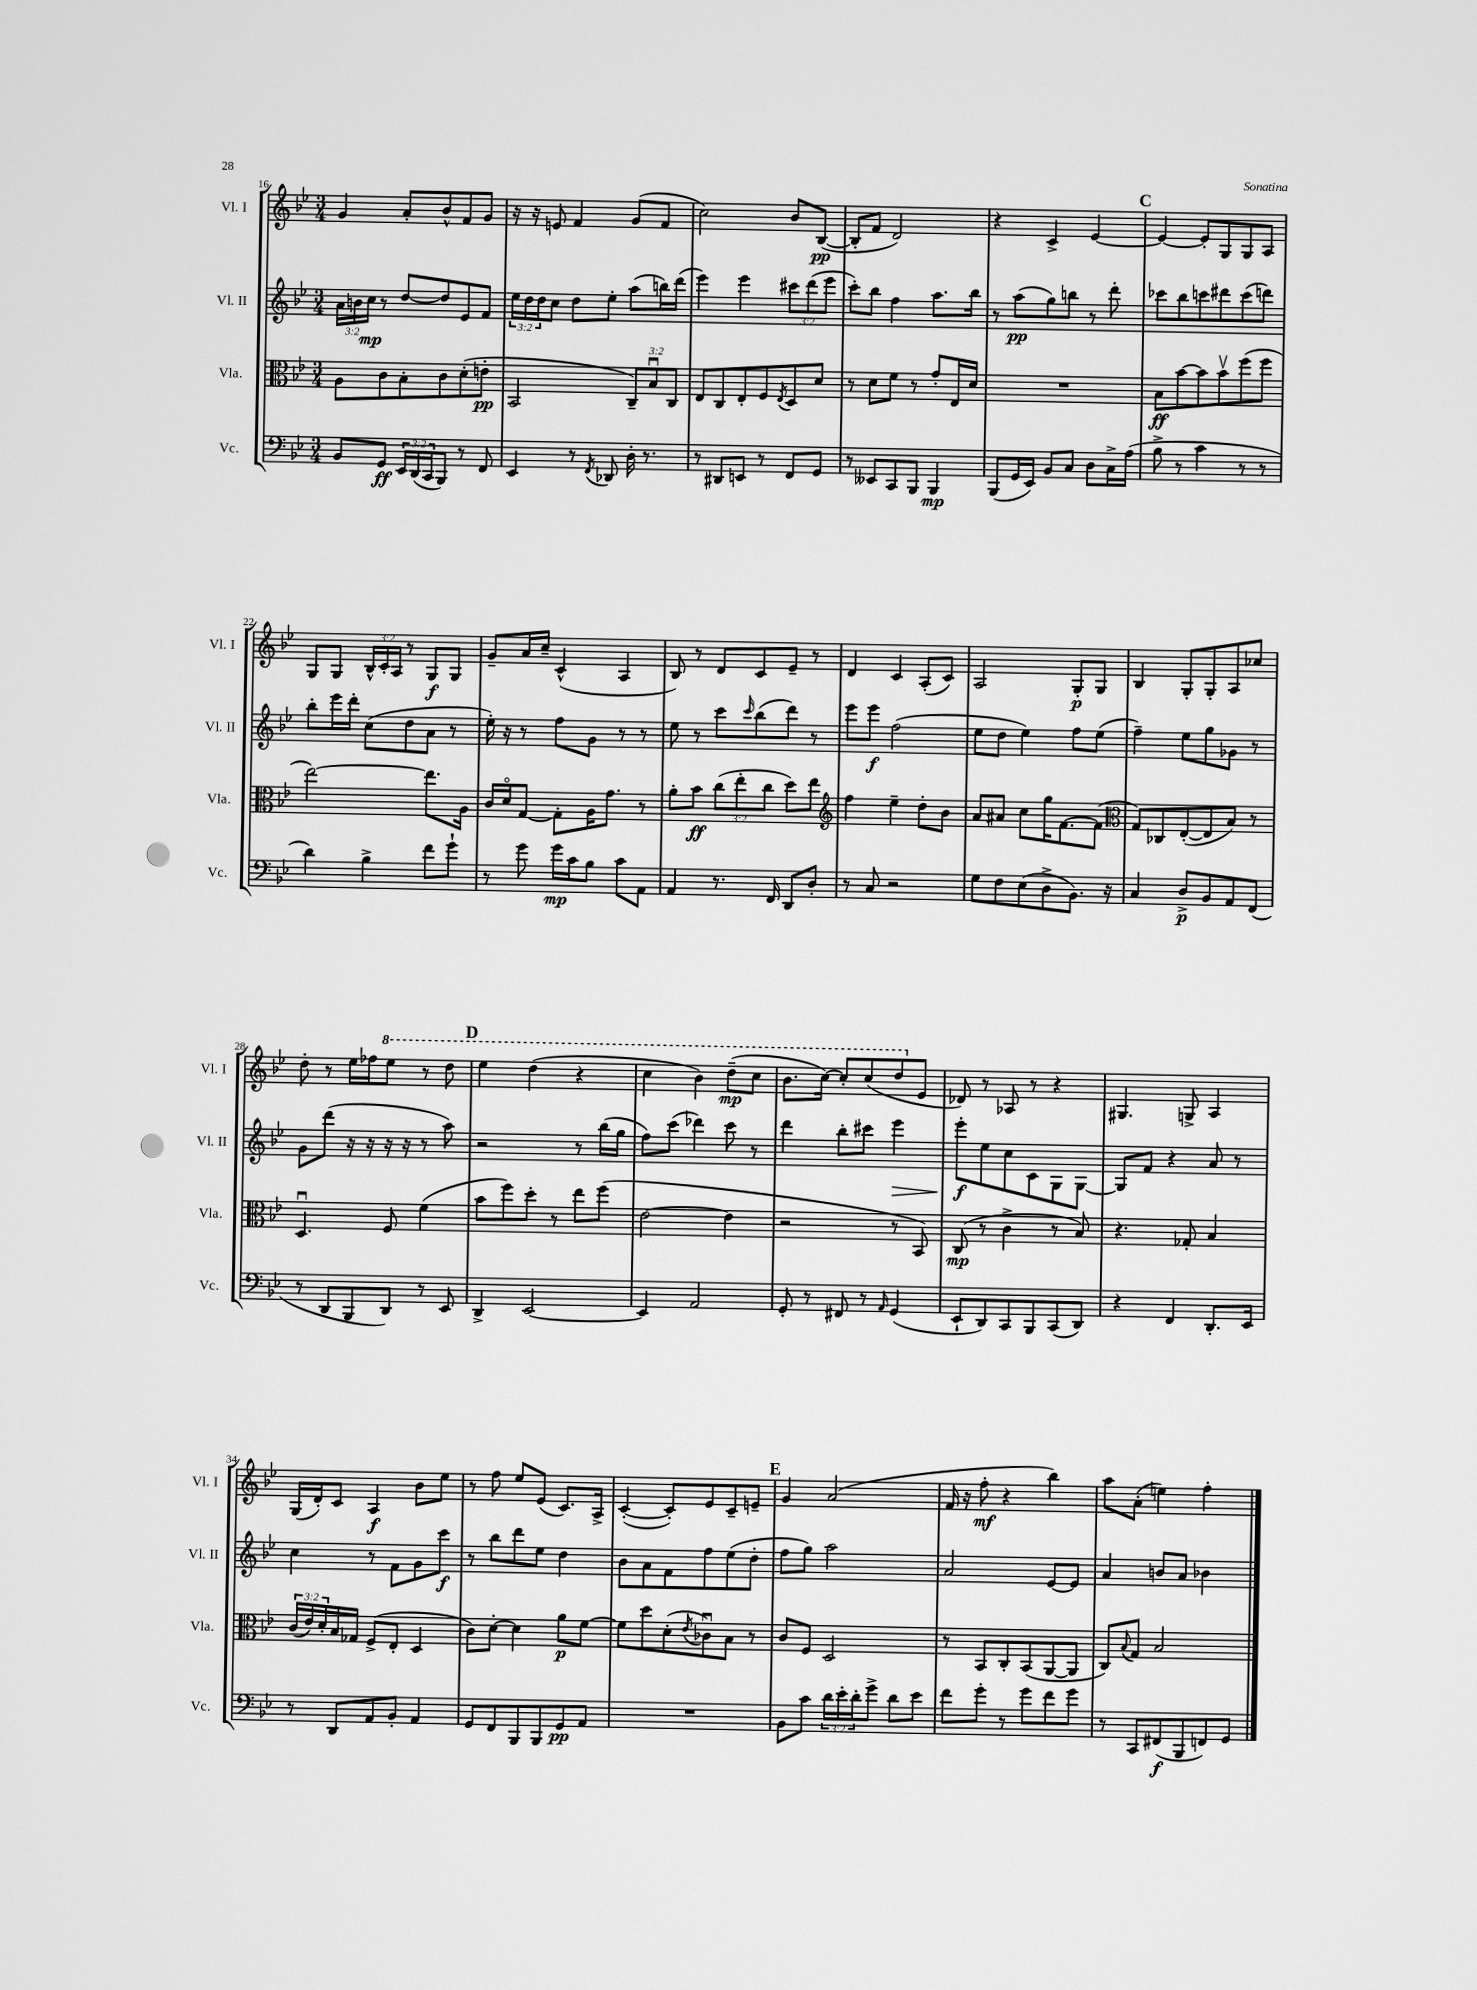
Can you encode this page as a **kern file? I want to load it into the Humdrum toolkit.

**kern	**dynam	**kern	**dynam	**kern	**dynam	**kern	**dynam
*part4	*part4	*part3	*part3	*part2	*part2	*part1	*part1
*staff4	*staff4	*staff3	*staff3	*staff2	*staff2	*staff1	*staff1
*I"Vc.	*	*I"Vla.	*	*I"Vl. II	*	*I"Vl. I	*
*I'Vc.	*	*I'Vla.	*	*I'Vl. II	*	*I'Vl. I	*
*clefF4	*	*clefC3	*	*clefG2	*	*clefG2	*
*k[b-e-]	*	*k[b-e-]	*	*k[b-e-]	*	*k[b-e-]	*
*M3/4	*	*M3/4	*	*M3/4	*	*M3/4	*
=16	=16	=16	=16	=16	=16	=16	=16
8BB-/L	.	8A\L	.	24a\LL	.	4g/	.
.	.	.	.	24bn\	.	.	.
.	.	.	.	24cc\JJ	mp	.	.
8GG/J	ff	8c\	.	8r	.	.	.
24EE-/LL	.	8B-'\	.	[8dd/L	.	8a'/L	.
(24DD/	.	.	.	.	.	.	.
24CC/J	.	.	.	.	.	.	.
8BBB-/J)	.	8c\	.	8dd/]	.	8b-^^/	.
8r	.	(8d'\	.	8e-/	.	8f/	.
8FF/	.	8en'\J	pp	8f/J	.	8g/J	.
=17	=17	=17	=17	=17	=17	=17	=17
4EE-/	.	2BB-/	.	24ee-\LL	.	16r	.
.	.	.	.	24dd\	.	.	.
.	.	.	.	.	.	16r	.
.	.	.	.	24dd\J	.	.	.
.	.	.	.	8cc\J	.	8en/	.
8r	.	.	.	8dd\L	.	4f/	.
8qFF/	.	.	.	.	.	.	.
8DD-X/	.	.	.	8ee-'\J	.	.	.
16D'\	.	12C~/L)	.	(8aa\L	.	(8g/L	.
8.r	.	.	.	.	.	.	.
.	.	12B-u/	.	.	.	.	.
.	.	.	.	16bbn\L)	.	8f/J	.
.	.	12C/J	.	.	.	.	.
.	.	.	.	(16ddd\JJ	.	.	.
=18	=18	=18	=18	=18	=18	=18	=18
8r	.	8E-/L	.	4eee-\)	.	2cc\)	.
8DD#X/L	.	8C/	.	.	.	.	.
8EEn/J	.	8E-'/	.	4eee-\	.	.	.
8r	.	8F/	.	.	.	.	.
.	.	8qE-/	.	.	.	.	.
8FF/L	.	8D/	.	12ccc#X\L	.	8b-/L	.
.	.	.	.	(12ddd\	.	.	.
8GG/J	.	8d/J	.	.	.	([8B-/J	pp
.	.	.	.	12eee-\J	.	.	.
=19	=19	=19	=19	=19	=19	=19	=19
8r	.	8r	.	8ccc'\L)	.	8B-'/L]	.
8EE--X/L	.	8d\L	.	8bb-\J	.	8f/J	.
8CC/	.	8f\J	.	4ff\	.	2d/)	.
8BBB-/J	.	8r	.	.	.	.	.
4BBB-/	mp	8g'/L	.	8.aa\L	.	.	.
.	.	16E-/L	.	.	.	.	.
.	.	16d/JJ	.	16bb-\Jk	.	.	.
=20	=20	=20	=20	=20	=20	=20	=20
(8BBB-/L	.	2.r	.	8r	.	4r	.
16GG/L	.	.	.	(8aa\L	pp	.	.
16EE-/JJ)	.	.	.	.	.	.	.
8BB-/L	.	.	.	8gg\)	.	4c^/	.
8C/J	.	.	.	8bbn\J	.	.	.
8D\L	.	.	.	8r	.	[4e-/	.
16C^\L	.	.	.	8ddd'\	.	.	.
(16A\JJ	.	.	.	.	.	.	.
!!LO:REH:place=s1:t=C
=21	=21	=21	=21	=21	=21	=21	=21
8B-^\	.	8B-\L	ff	8ccc-X\L	.	4e-/_	.
8r	.	[8b-\	.	8bb-\	.	.	.
4c\	.	8b-\]	.	8cccn\	.	8e-'/L]	.
.	.	8b-v\	.	8ddd#X\	.	8G/	.
8r	.	(8ff\	.	(8ccc\	.	8G/	.
8r	.	8ff\J	.	8dddn\J)	.	8A/J	.
!!LO:LB:g=z
=22	=22	=22	=22	=22	=22	=22	=22
4d\)	.	[2ee-\)	.	8bb-'\L	.	8G/L	.
.	.	.	.	16eee-\L	.	8G/J	.
.	.	.	.	16ddd'\JJ	.	.	.
4B-^\	.	.	.	(8cc\L	.	24B-^^/LL	.
.	.	.	.	.	.	24c'/	.
.	.	.	.	.	.	24A/JJ	.
.	.	.	.	8dd\	.	8r	.
8f\L	.	8.ee-\L]	.	8a\J	.	8G/L	f
8g`\J	.	.	.	8r	.	8G/J	.
.	.	16A\Jk	.	.	.	.	.
=23	=23	=23	=23	=23	=23	=23	=23
8r	.	16c/LL	.	16ee-'\)	.	8g~/L	.
.	.	16d/J	.	16r	.	.	.
8g\	.	[8G/J	.	8r	.	16a/L	.
.	.	.	.	.	.	16cc~/JJ	.
16g\LL	mp	8G'\L]	.	8ff\L	.	(4c^^/	.
16c\J	.	.	.	.	.	.	.
8B-\J	.	16A\K	.	8g\J	.	.	.
.	.	8.g\J	.	.	.	.	.
8c\L	.	.	.	8r	.	4A/	.
8AA\J	.	8r	.	8r	.	.	.
=24	=24	=24	=24	=24	=24	=24	=24
4AA/	.	8a'\L	.	8ee-\	.	8B-/)	.
.	.	8b-\J	ff	8r	.	8r	.
8.r	.	(12cc\L	.	8ccc\L	.	8d/L	.
.	.	12ee-'\	.	.	.	.	.
.	.	.	.	16qqccc/	.	.	.
.	.	.	.	(8bb-\	.	8c/	.
.	.	12cc\J	.	.	.	.	.
16FF/	.	.	.	.	.	.	.
8DD/L	.	8dd\L)	.	8ddd\J)	.	8e-~/J	.
8D'/J	.	8ee-\J	.	8r	.	8r	.
=25	=25	=25	=25	=25	=25	=25	=25
*	*	*clefG2	*	*	*	*	*
8r	.	4ff\	.	8eee-\L	.	4d/	.
8C/	.	.	.	8eee-\J	f	.	.
2r	.	4ee-~\	.	(2ff\	.	4c/	.
.	.	8dd'\L	.	.	.	(8A'/L	.
.	.	8b-\J	.	.	.	8c/J)	.
=26	=26	=26	=26	=26	=26	=26	=26
8G\L	.	8a/L	.	8ee-\L	.	2A/	.
8F\	.	8a#X/J	.	8dd\J	.	.	.
(8E-\	.	8cc\L	.	4ee-\)	.	.	.
8D^\	.	16gg\K	.	.	.	.	.
.	.	[8.f\	.	.	.	.	.
8.BB-\J)	.	.	.	8ff\L	.	8G'/L	p
.	.	(8f\J]	.	(8ee-\J	.	8G/J	.
16r	.	.	.	.	.	.	.
=27	=27	=27	=27	=27	=27	=27	=27
*	*	*clefC3	*	*	*	*	*
4C/	.	8G/L)	.	4ff~\)	.	4B-/	.
.	.	8C-X/	.	.	.	.	.
8D^/L	p	([8E-'/	.	8ee-\L	.	8G'/L	.
8BB-/	.	8E-/]	.	8gg\	.	8G'/	.
8AA/	.	8B-/J)	.	8g-X\J	.	8A/	.
(8FF/J	.	8r	.	8r	.	8cc-X/J	.
!!LO:LB:g=z
=28	=28	=28	=28	=28	=28	=28	=28
8r	.	4.Du/	.	8g\L	.	8dd'\	.
8DD/L	.	.	.	(8ddd\J	.	8r	.
8BBB-/	.	.	.	16r	.	16ee-\LL	.
.	.	.	.	16r	.	16ff-X\J	.
*	*	*	*	*	*	*8va	*
8DD/J)	.	8F/	.	16r	.	8eee-\J	.
.	.	.	.	16r	.	.	.
8r	.	(4f\	.	8r	.	8r	.
8EE-/	.	.	.	8aa\)	.	8ddd\	.
!!LO:REH:place=s1:t=D
=29	=29	=29	=29	=29	=29	=29	=29
4DD^/	.	8b-\L	.	2r	.	4eee-\	.
.	.	8ff\)	.	.	.	.	.
[2EE-/	.	8dd'\J	.	.	.	(4ddd\	.
.	.	8r	.	.	.	.	.
.	.	8ee-\L	.	8r	.	4r	.
.	.	(8ff\J	.	(16bb-\LL	.	.	.
.	.	.	.	16gg\JJ	.	.	.
=30	=30	=30	=30	=30	=30	=30	=30
4EE-/]	.	[2e-\	.	8ff\L)	.	4ccc\	.
.	.	.	.	(8ccc\J	.	.	.
2AA/	.	.	.	4ddd-X\)	.	4bb-\)	.
.	.	4e-\]	.	8ccc\	.	(8ddd~\L	mp
.	.	.	.	8r	.	8ccc\J	.
=31	=31	=31	=31	=31	=31	=31	=31
8GG'/	.	2r	.	4ddd\	.	8.bb-\L	.
8r	.	.	.	.	.	.	.
.	.	.	.	.	.	[16ccc\Jk)	.
8FF#X/	.	.	.	8bb-'\L	.	8ccc'/L]	.
8r	.	.	.	8ccc#X\J	.	(8ccc/	.
16qqAA/	.	.	.	.	.	.	.
!	!	!	!	!	!LO:HP:b	!	!
(4GG/	.	8r	.	4eee-\	>	8ddd/	.
*	*	*	*	*	*	*X8va	*
.	.	8BB-/)	.	.	.	8e-/J	.
=32	=32	=32	=32	=32	=32	=32	=32
8EE-`/L	.	(8C/	mp	8eee-'\L	f	8d-X/)	.
8DD/)	.	8r	.	8ee-\	]	8r	.
8CC/	.	4c^\	.	8cc\	.	8A-X/	.
8BBB-/	.	.	.	8c\	.	8r	.
(8CC/	.	8r	.	8G\	.	4r	.
8DD/J)	.	8B-/)	.	[8G\J	.	.	.
=33	=33	=33	=33	=33	=33	=33	=33
4r	.	4.r	.	8G/L]	.	4.G#X/	.
.	.	.	.	8f/J	.	.	.
4FF/	.	.	.	4r	.	.	.
.	.	8G-X'/	.	.	.	8Gn^/	.
8.DD'/L	.	4B-/	.	8a/	.	4A/	.
.	.	.	.	8r	.	.	.
16EE-/Jk	.	.	.	.	.	.	.
!!LO:LB:g=z
=34	=34	=34	=34	=34	=34	=34	=34
8r	.	(24c/LL	.	4cc\	.	(16G/LL	.
.	.	24e-/)	.	.	.	.	.
.	.	.	.	.	.	16d'/J)	.
.	.	24d'/	.	.	.	.	.
8DD/L	.	16B-/	.	.	.	8c/J	.
.	.	16G-X/JJ	.	.	.	.	.
8AA/	.	(8F^/L	.	8r	.	4A/	f
8BB-'/J	.	8E-'/J	.	8f\L	.	.	.
4AA/	.	4D/	.	8g\	.	8b-\L	.
.	.	.	.	8ccc\J	f	8ee-\J	.
=35	=35	=35	=35	=35	=35	=35	=35
8GG/L	.	8c\L)	.	8r	.	8r	.
8FF/	.	[8d'\J	.	8bb-\L	.	8ff\	.
8BBB-/	.	4d\]	.	8ddd\	.	8ee-/L	.
8BBB-/	.	.	.	8ee-\J	.	(8e-/J	.
8GG/	pp	8a\L	p	4dd\	.	8.c/L)	.
8AA/J	.	[8f\J	.	.	.	.	.
.	.	.	.	.	.	16A^/Jk	.
=36	=36	=36	=36	=36	=36	=36	=36
2.r	.	8f\L]	.	8b-\L	.	([4c'/	.
.	.	8dd\	.	8a\	.	.	.
.	.	(8d'\	.	8f\	.	8c'/L])	.
.	.	8qe-/	.	.	.	.	.
.	.	8c-Xu\)	.	8ff\	.	8e-/	.
.	.	8B-\J	.	(8ee-\	.	8c~/	.
.	.	8r	.	8dd'\J	.	8en~/J	.
!!LO:REH:place=s1:t=E
=37	=37	=37	=37	=37	=37	=37	=37
8BB-\L	.	8c/L	.	8ff\L	.	4g/	.
8c\J	.	8F/J	.	8gg\J)	.	.	.
24d\LL	.	2D/	.	2aa\	.	(2a/	.
24e-'\	.	.	.	.	.	.	.
24d'\J	.	.	.	.	.	.	.
8g^\J	.	.	.	.	.	.	.
8d\L	.	.	.	.	.	.	.
8e-\J	.	.	.	.	.	.	.
=38	=38	=38	=38	=38	=38	=38	=38
8f\L	.	8r	.	2a/	.	16f/	.
.	.	.	.	.	.	16r	.
8g'\J	.	8BB-/L	.	.	.	8ff'\	mf
8r	.	8C'/	.	.	.	4r	.
8g\L	.	(8BB-/	.	.	.	.	.
8f\	.	[8AA/	.	[8e-/L	.	4bb-\)	.
8g\J	.	8AA/J]	.	8e-/J]	.	.	.
=39	=39	=39	=39	=39	=39	=39	=39
8r	.	8C/L)	.	4a/	.	8aa\L	.
.	.	8qqB-/	.	.	.	.	.
8CC/L	.	8G/J	.	.	.	(8a'\J	.
(8FF#X/	f	2B-/	.	8bn/L	.	4een\)	.
8BBB-/	.	.	.	8a/J	.	.	.
8FFn/)	.	.	.	4b-X\	.	4ff'\	.
8GG/J	.	.	.	.	.	.	.
==	==	==	==	==	==	==	==
*-	*-	*-	*-	*-	*-	*-	*-
